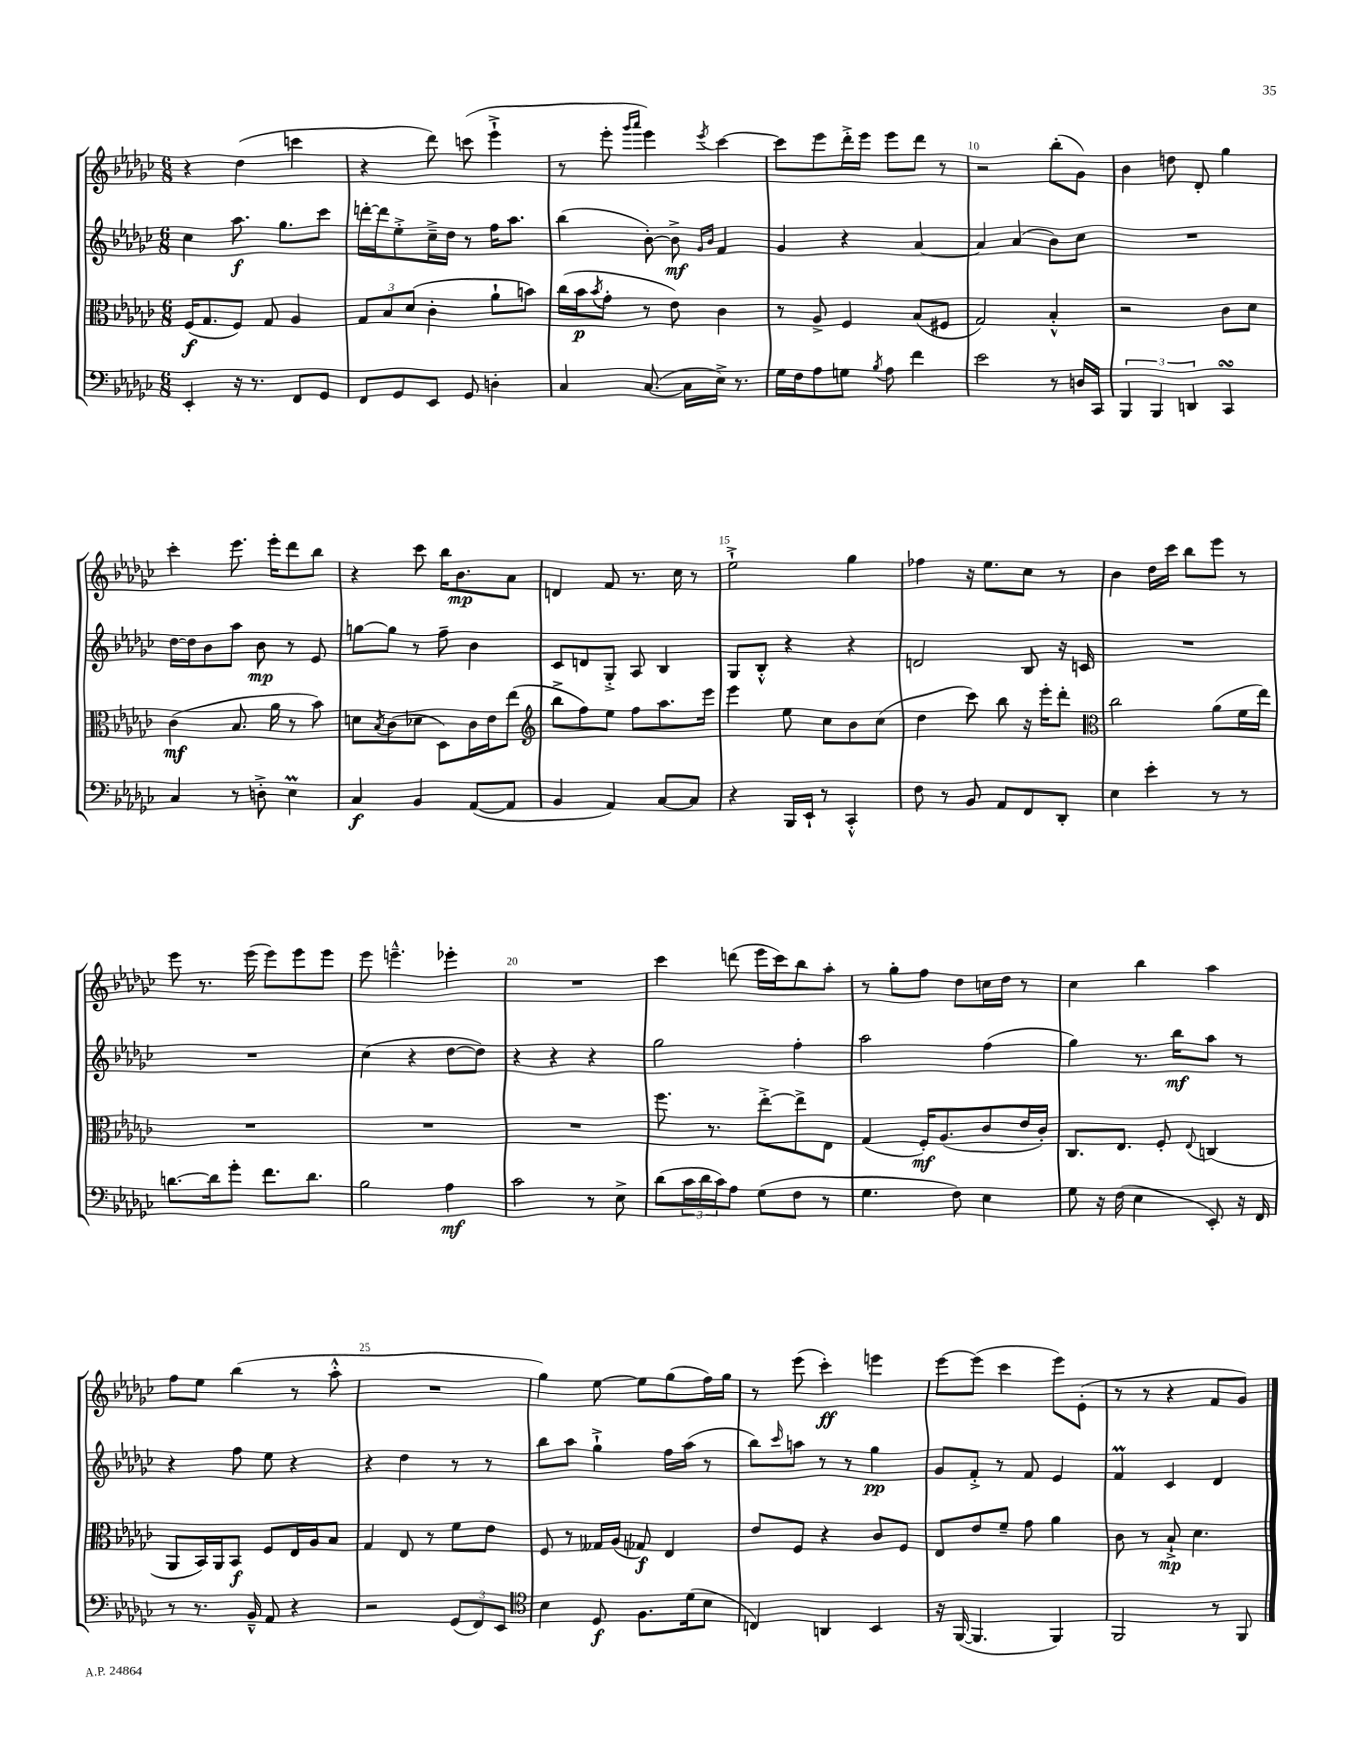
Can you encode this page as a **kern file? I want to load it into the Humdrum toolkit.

**kern	**dynam	**kern	**dynam	**kern	**dynam	**kern	**dynam
*part4	*part4	*part3	*part3	*part2	*part2	*part1	*part1
*staff4	*staff4	*staff3	*staff3	*staff2	*staff2	*staff1	*staff1
*clefF4	*	*clefC3	*	*clefG2	*	*clefG2	*
*k[b-e-a-d-g-c-]	*	*k[b-e-a-d-g-c-]	*	*k[b-e-a-d-g-c-]	*	*k[b-e-a-d-g-c-]	*
*M6/8	*	*M6/8	*	*M6/8	*	*M6/8	*
=6	=6	=6	=6	=6	=6	=6	=6
4EE-'/	.	(16F/KL	f	4cc-\	.	4r	.
.	.	8.G-/	.	.	.	.	.
16r	.	8F/J)	.	8.aa-\	f	(4dd-\	.
8.r	.	.	.	.	.	.	.
.	.	8G-/	.	.	.	.	.
.	.	.	.	8.gg-\L	.	.	.
8FF/L	.	4A-/	.	.	.	4cccn\	.
8GG-/J	.	.	.	8ccc-\J	.	.	.
=7	=7	=7	=7	=7	=7	=7	=7
8FF/L	.	12G-/L	.	[16dddn'\LL	.	4r	.
.	.	.	.	16ddd\J]	.	.	.
.	.	12B-/	.	.	.	.	.
8GG-/	.	.	.	8ee-'^\	.	.	.
.	.	(12d-/J	.	.	.	.	.
8EE-/J	.	4c-'\	.	16cc-~^\L	.	8ddd-\)	.
.	.	.	.	16dd-\JJ	.	.	.
8GG-/	.	.	.	8r	.	(8cccn\	.
4Dn'\	.	8a-`\L	.	16ff\KL	.	4eee-`^\	.
.	.	.	.	8.aa-\J	.	.	.
.	.	8bn\J)	.	.	.	.	.
=8	=8	=8	=8	=8	=8	=8	=8
4C-/	.	(16cc-\LL	.	(4bb-\	.	8r	.
.	.	16b-\J	p	.	.	.	.
.	.	8qb-/	.	.	.	.	.
.	.	8g-'\J	.	.	.	8eee-'\	.
.	.	.	.	.	.	16qqggg-/LL	.
.	.	.	.	.	.	16qqaaa-/JJ	.
([8.C-/	.	8r	.	[8b-'\)	.	4eee-\)	.
.	.	8e-\)	.	8b-^\]	mf	.	.
16C-\LL]	.	.	.	.	.	.	.
.	.	.	.	16qqg-/LL	.	.	.
.	.	.	.	16qqb-/JJ	.	8qeee-/	.
16E-^\JJ)	.	4c-\	.	4f/	.	[4ccc-\	.
8.r	.	.	.	.	.	.	.
=9	=9	=9	=9	=9	=9	=9	=9
16G-\LL	.	8r	.	4g-/	.	8ccc-\L]	.
16F\J	.	.	.	.	.	.	.
8A-\	.	8A-^/	.	.	.	8eee-\	.
8Gn\J	.	4F/	.	4r	.	16ddd-'^\L	.
.	.	.	.	.	.	16eee-\JJ	.
8qB-/	.	.	.	.	.	.	.
8A-\	.	.	.	.	.	8eee-\L	.
4f\	.	(8B-/L	.	[4a-/	.	8ddd-\J	.
.	.	8F#X/J	.	.	.	8r	.
=10	=10	=10	=10	=10	=10	=10	=10
2e-\	.	2G-/)	.	4a-/]	.	2r	.
.	.	.	.	(4a-/	.	.	.
8r	.	4B-'^^/	.	8b-\L)	.	(8bb-'\L	.
16Dn/LL	.	.	.	8cc-\J	.	8g-\J)	.
16CC-/JJ	.	.	.	.	.	.	.
=11	=11	=11	=11	=11	=11	=11	=11
6BBB-/	.	2r	.	2.r	.	4b-\	.
6BBB-/	.	.	.	.	.	.	.
.	.	.	.	.	.	8ddn\	.
6DDn/	.	.	.	.	.	.	.
.	.	.	.	.	.	8d-'/	.
4CC-sSSs/	.	8c-\L	.	.	.	4gg-\	.
.	.	8d-\J	.	.	.	.	.
!!LO:LB:g=z
=12	=12	=12	=12	=12	=12	=12	=12
4C-/	.	(4c-\	mf	[16dd-\LL	.	4ccc-'\	.
.	.	.	.	16dd-\J]	.	.	.
.	.	.	.	8b-\	.	.	.
8r	.	8.B-/	.	8aa-\J	.	8.eee-\	.
8Dn'^\	.	.	.	8b-\	mp	.	.
.	.	16a-\	.	.	.	16eee-'\KL	.
4E-M\	.	8r	.	8r	.	8ddd-\	.
.	.	8b-\)	.	8e-/	.	8bb-\J	.
=13	=13	=13	=13	=13	=13	=13	=13
4C-/	f	8dn\L	.	[8ggn\L	.	4r	.
.	.	8qB-/	.	.	.	.	.
.	.	(8c-\	.	8gg\J]	.	.	.
4BB-/	.	8d-X\J	.	8r	.	8ccc-\	.
.	.	8D-\L)	.	8ff~\	.	16bb-\KL	.
.	.	.	.	.	.	8.b-\	mp
([8AA-/L	.	16c-\L	.	4b-\	.	.	.
.	.	16e-\J	.	.	.	.	.
8AA-/J]	.	(8ee-\J	.	.	.	8a-\J	.
=14	=14	=14	=14	=14	=14	=14	=14
*	*	*clefG2	*	*	*	*	*
4BB-/	.	8bb-^\L	.	8c-/L	.	4dn/	.
.	.	8ff\)	.	8dn/	.	.	.
4AA-/)	.	8ee-\J	.	8G-'^/J	.	8f/	.
.	.	8ff\L	.	8A-/	.	8.r	.
[8C-/L	.	8.aa-\	.	4B-/	.	.	.
.	.	.	.	.	.	16cc-\	.
8C-/J]	.	.	.	.	.	8r	.
.	.	16eee-\Jk	.	.	.	.	.
=15	=15	=15	=15	=15	=15	=15	=15
4r	.	4eee-\	.	8G-/L	.	2ee-`^\	.
.	.	.	.	8B-'^^/J	.	.	.
16BBB-/LL	.	8ee-\	.	4r	.	.	.
16EE-`/JJ	.	.	.	.	.	.	.
8r	.	8cc-\L	.	.	.	.	.
4CC-'^^/	.	8b-\	.	4r	.	4gg-\	.
.	.	(8cc-\J	.	.	.	.	.
=16	=16	=16	=16	=16	=16	=16	=16
8F\	.	4dd-\	.	2dn/	.	4ff-X\	.
8r	.	.	.	.	.	.	.
8BB-/	.	8ccc-\)	.	.	.	16r	.
.	.	.	.	.	.	8.ee-\L	.
8AA-/L	.	8bb-\	.	.	.	.	.
8FF/	.	16r	.	8B-/	.	8cc-\J	.
.	.	16eee-'\KL	.	.	.	.	.
8DD-'/J	.	8ddd-'\J	.	16r	.	8r	.
.	.	.	.	16cn/	.	.	.
=17	=17	=17	=17	=17	=17	=17	=17
*	*	*clefC3	*	*	*	*	*
4E-\	.	2cc-\	.	2.r	.	4b-\	.
4e-'\	.	.	.	.	.	16dd-\LL	.
.	.	.	.	.	.	16ccc-\JJ	.
.	.	.	.	.	.	8bb-\L	.
8r	.	(8a-\L	.	.	.	8eee-\J	.
8r	.	16f\L	.	.	.	8r	.
.	.	16ee-\JJ)	.	.	.	.	.
!!LO:LB:g=z
=18	=18	=18	=18	=18	=18	=18	=18
[8.dn\L	.	2.r	.	2.r	.	8eee-\	.
.	.	.	.	.	.	8.r	.
16d\k]	.	.	.	.	.	.	.
8g-'\J	.	.	.	.	.	.	.
.	.	.	.	.	.	(16eee-\	.
8.f\L	.	.	.	.	.	8eee-\L)	.
.	.	.	.	.	.	8eee-\	.
8.d\J	.	.	.	.	.	.	.
.	.	.	.	.	.	8eee-\J	.
=19	=19	=19	=19	=19	=19	=19	=19
2B-\	.	2.r	.	(4cc-\	.	8eee-\	.
.	.	.	.	.	.	4.eeen~^^\	.
.	.	.	.	4r	.	.	.
4A-\	mf	.	.	[8dd-\L	.	4eee-X'\	.
.	.	.	.	8dd-\J])	.	.	.
=20	=20	=20	=20	=20	=20	=20	=20
2c-\	.	2.r	.	4r	.	2.r	.
.	.	.	.	4r	.	.	.
8r	.	.	.	4r	.	.	.
8E-^\	.	.	.	.	.	.	.
=21	=21	=21	=21	=21	=21	=21	=21
(8d-\L	.	8.ff\	.	2gg-\	.	4ccc-\	.
24c-\L	.	.	.	.	.	.	.
24d-\	.	.	.	.	.	.	.
.	.	8.r	.	.	.	.	.
24c-\J)	.	.	.	.	.	.	.
8A-\J	.	.	.	.	.	(8dddn\	.
(8G-\L	.	[8ee-'^\L	.	.	.	16eee-\LL	.
.	.	.	.	.	.	16ccc-\J)	.
8F\J	.	8ee-^\]	.	4ff'\	.	8bb-\	.
8r	.	8E-\J	.	.	.	8aa-'\J	.
=22	=22	=22	=22	=22	=22	=22	=22
4.G-\	.	(4G-/	.	2aa-\	.	8r	.
.	.	.	.	.	.	8gg-'\L	.
.	.	16F'/KL)	mf	.	.	8ff\J	.
.	.	(8.A-/	.	.	.	.	.
8F\)	.	.	.	.	.	8dd-\L	.
4E-\	.	8c-/	.	(4ff\	.	16ccn\L	.
.	.	.	.	.	.	16dd-\JJ	.
.	.	16e-/L	.	.	.	8r	.
.	.	16c-'/JJ)	.	.	.	.	.
=23	=23	=23	=23	=23	=23	=23	=23
8G-\	.	8.C-/L	.	4gg-\)	.	4cc-\	.
16r	.	.	.	.	.	.	.
(16F\	.	8.E-/J	.	.	.	.	.
4E-\	.	.	.	8.r	.	4bb-\	.
.	.	8F'/	.	.	.	.	.
.	.	.	.	16bb-\KL	mf	.	.
.	.	8qqE-/	.	.	.	.	.
8EE-'/)	.	(4Cn/	.	8aa-\J	.	4aa-\	.
16r	.	.	.	8r	.	.	.
16FF/	.	.	.	.	.	.	.
!!LO:LB:g=z
=24	=24	=24	=24	=24	=24	=24	=24
8r	.	8AA-/L	.	4r	.	8ff\L	.
8.r	.	16BB-/L)	.	.	.	8ee-\J	.
.	.	16AA-/J	.	.	.	.	.
.	.	8BB-/J	f	8ff\	.	(4bb-\	.
16BB-~^^/	.	.	.	.	.	.	.
8AA-/	.	8F/L	.	8ee-\	.	.	.
4r	.	16E-/L	.	4r	.	8r	.
.	.	16A-/J	.	.	.	.	.
.	.	8B-/J	.	.	.	8aa-'^^\	.
=25	=25	=25	=25	=25	=25	=25	=25
2r	.	4G-/	.	4r	.	2.r	.
.	.	8E-/	.	4dd-\	.	.	.
.	.	8r	.	.	.	.	.
(12GG-/L	.	8f\L	.	8r	.	.	.
12FF/)	.	.	.	.	.	.	.
.	.	8e-\J	.	8r	.	.	.
12EE-/J	.	.	.	.	.	.	.
=26	=26	=26	=26	=26	=26	=26	=26
*clefC4	*	*	*	*	*	*	*
4B-\	.	8F/	.	8bb-\L	.	4gg-\)	.
.	.	8r	.	8aa-\J	.	.	.
8D-/	f	16G--X/LL	.	4gg-`^\	.	[8ee-\	.
.	.	(16A-/JJ	.	.	.	.	.
8.F\L	.	8G-X/)	f	.	.	8ee-\L]	.
.	.	4E-/	.	16ff\LL	.	(8gg-\	.
(16d-\k	.	.	.	(16aa-\JJ	.	.	.
8B-\J	.	.	.	8r	.	16ff\L)	.
.	.	.	.	.	.	16gg-\JJ	.
=27	=27	=27	=27	=27	=27	=27	=27
4Cn/)	.	8e-/L	.	8bb-\L)	.	8r	.
.	.	.	.	16qqccc-/	.	.	.
.	.	8F/J	.	8aan\J	.	(8eee-\	.
4AAn/	.	4r	.	8r	.	4ccc-'\)	ff
.	.	.	.	8r	.	.	.
4BB-/	.	8c-/L	.	4gg-\	pp	4eeen\	.
.	.	8F/J	.	.	.	.	.
=28	=28	=28	=28	=28	=28	=28	=28
16r	.	8E-/L	.	8g-/L	.	[8eee-\L	.
([16FF/	.	.	.	.	.	.	.
4.FF/]	.	8e-/	.	8f'^/J	.	(8eee-\J]	.
.	.	8f~/J	.	8r	.	4ccc-\	.
.	.	8g-\	.	8f/	.	.	.
4FF/)	.	4a-\	.	4e-/	.	8eee-\L)	.
.	.	.	.	.	.	(8e-'\J	.
=29	=29	=29	=29	=29	=29	=29	=29
2FF/	.	8c-\	.	4fm/	.	8r	.
.	.	8r	.	.	.	8r	.
.	.	8B-`^/	mp	4c-/	.	4r	.
.	.	4.d-\	.	.	.	.	.
8r	.	.	.	4d-/	.	8f/L	.
8FF/	.	.	.	.	.	8g-/J)	.
==	==	==	==	==	==	==	==
*-	*-	*-	*-	*-	*-	*-	*-
